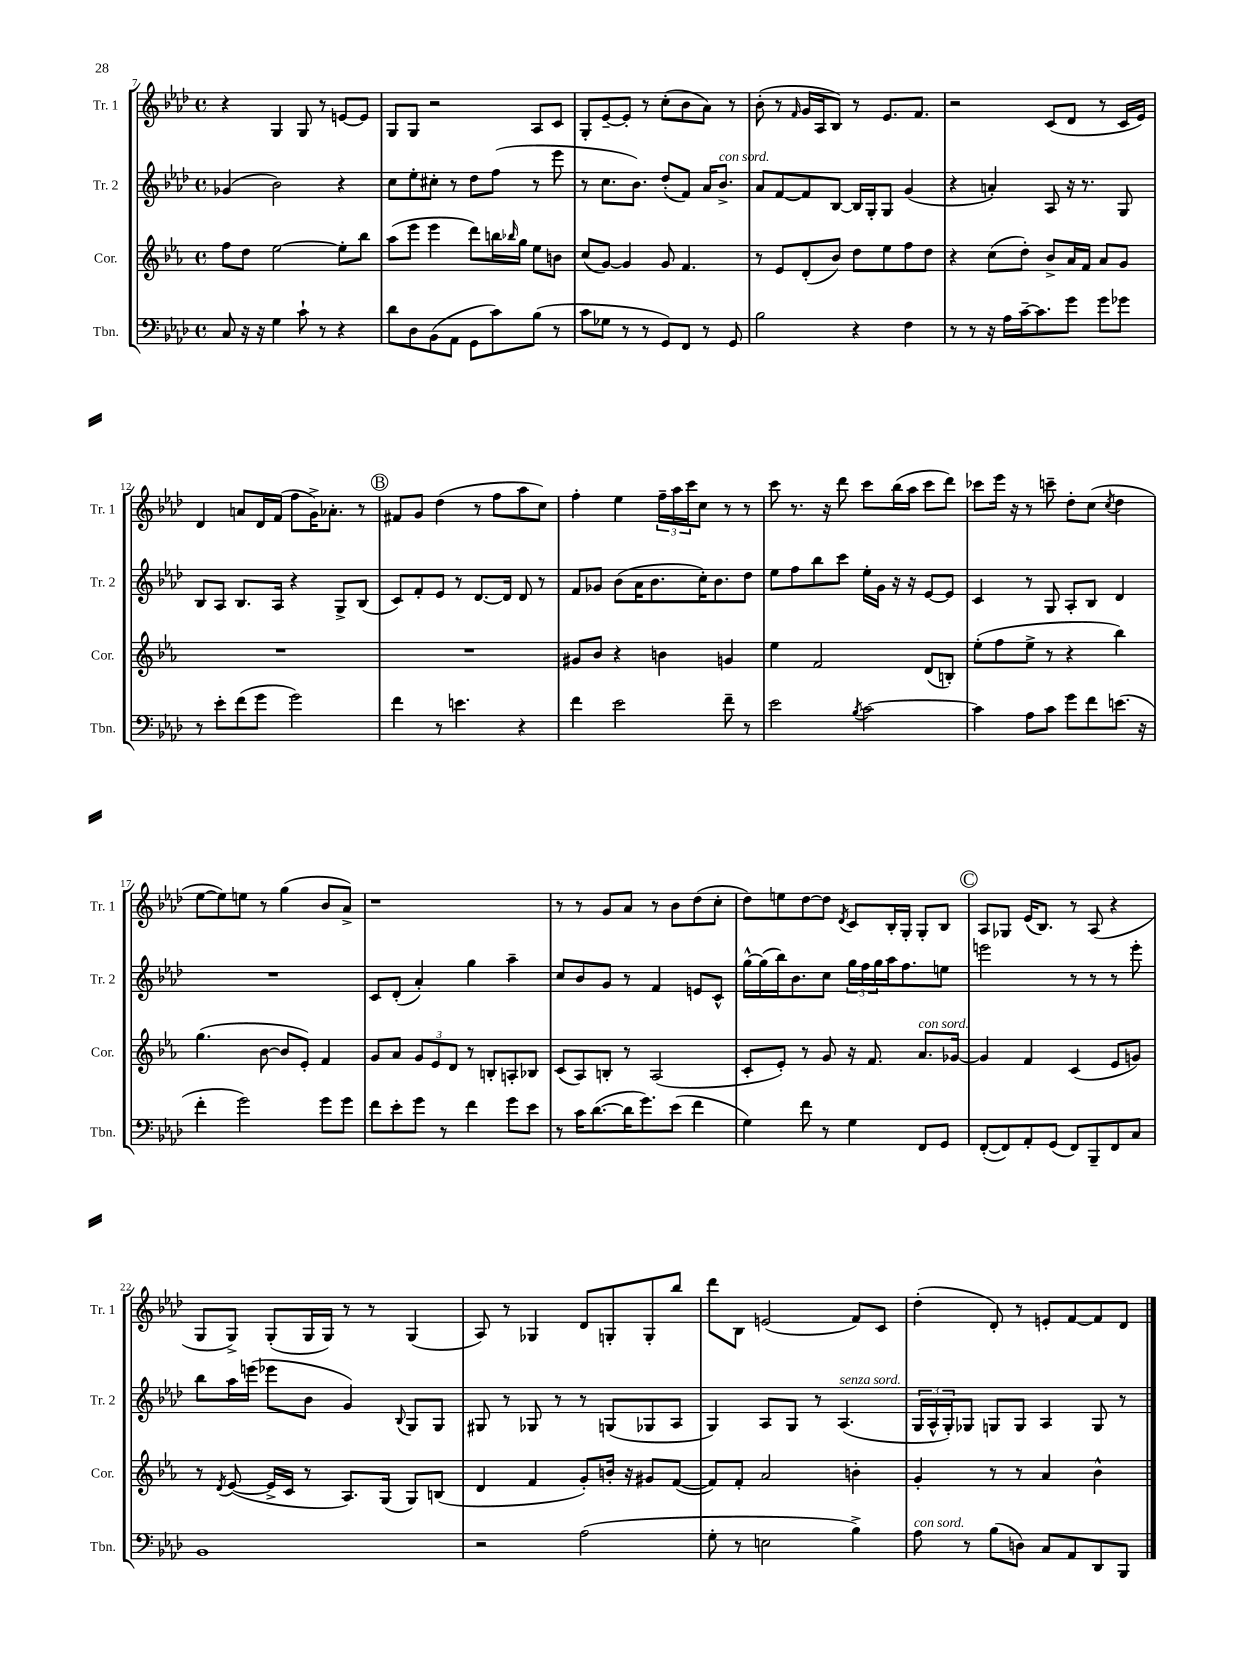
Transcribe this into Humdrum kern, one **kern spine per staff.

**kern	**kern	**kern	**kern
*part4	*part3	*part2	*part1
*staff4	*staff3	*staff2	*staff1
*I"Tbn.	*I"Cor.	*I"Tr. 2	*I"Tr. 1
*I'Tbn.	*I'Cor.	*I'Tr. 2	*I'Tr. 1
*clefF4	*clefG2	*clefG2	*clefG2
*k[b-e-a-d-]	*k[b-e-a-]	*k[b-e-a-d-]	*k[b-e-a-d-]
*M4/4	*M4/4	*M4/4	*M4/4
*met(c)	*met(c)	*met(c)	*met(c)
=7	=7	=7	=7
8C/	8ff\L	(4g-X/	4r
16r	8dd\J	.	.
16r	.	.	.
4G\	[2ee-\	2b-\)	4G/
8c`\	.	.	8G/
8r	.	.	8r
4r	8ee-'\L]	4r	[8en/L
.	8bb-\J	.	8e/J]
=8	=8	=8	=8
8d-\L	(8aa-\L	8cc\L	8G/L
8D-\	8eee-\J	8ee-'\	8G/J
(8BB-\	4eee-\	8cc#X'\J	2r
8AA-\J	.	8r	.
8GG\L	8ddd\L)	8dd-\L	.
8c\)	16bbn\L	(8ff\J	.
.	16qqbb-X/	.	.
.	16gg\JJ	.	.
(8B-\J	8ee-\L	8r	8A-/L
8r	8bn\J	8eee-\	8c/J
=9	=9	=9	=9
8c\L	(8cc/L	8r	8G'/L
8G-X\J	[8g/J)	8.cc\L	[8e-~/
8r	4g/]	.	8e-'/J]
.	.	8.b-\J)	.
8r	.	.	8r
8GG/L)	8g/	(8dd-'/L	(8cc'\L
8FF/J	4.f/	8f/J)	8b-\
8r	.	16a-/KL	8a-\J)
!	!	!LO:TX:a:i:t=con sord.	!
.	.	8.b-^/J	.
8GG/	.	.	8r
=10	=10	=10	=10
2B-\	8r	8a-/L	(8b-'\
.	8e-/L	[8f/	8r
.	.	.	16qqf/
.	(8d'/	8f/]	16g/LL
.	.	.	16A-/J
.	8b-/J)	[8B-/J	8B-/J)
4r	8dd\L	16B-/LL]	8r
.	.	16G'/J	.
.	8ee-\	8G/J	8.e-/L
4F\	8ff\	(4g/	.
.	.	.	8.f/J
.	8dd\J	.	.
=11	=11	=11	=11
8r	4r	4r	2r
8r	.	.	.
16r	(8cc\L	4an'/)	.
16A-\LL	.	.	.
[16c~\J	8dd'\J)	.	.
8.c\]	.	.	.
.	8b-^/L	8A-/	(8c/L
8g\J	16a-/L	16r	8d-/J
.	16f/JJ	8.r	.
8g\L	8a-/L	.	8r
8g-X\J	8g/J	8G/	16c/LL
.	.	.	16e-/JJ)
!!LO:LB:g=z
=12	=12	=12	=12
8r	1r	8B-/L	4d-/
8e-'\L	.	8A-/J	.
(8f\	.	8.B-/L	8an/L
8g\J	.	.	16d-/L
.	.	16A-/Jk	(16f/JJ
2g\)	.	4r	8ff\L
.	.	.	16g^\K)
.	.	.	8.a-X'\J
.	.	8G^/L	.
.	.	(8B-/J	8r
!!LO:REH:place=s1:t=B
=13	=13	=13	=13
4f\	1r	8c/L)	8f#X/L
.	.	8f'/	8g/J
8r	.	8e-/J	(4dd-\
4.en\	.	8r	.
.	.	[8.d-/L	8r
.	.	.	8ff\L
.	.	16d-/Jk]	.
4r	.	8d-/	8aa-\
.	.	8r	8cc\J)
=14	=14	=14	=14
4f\	8g#X/L	8f/L	4ff'\
.	8b-/J	8g-X/J	.
2e-\	4r	(8b-\L	4ee-\
.	.	16a-\K	.
.	.	8.b-\	.
.	4bn\	.	24ff~\LL
.	.	.	24aa-\
.	.	.	24ccc\J
.	.	16cc'\K)	8cc\J
.	.	8.b-\	.
8f~\	4gn/	.	8r
8r	.	8dd-\J	8r
=15	=15	=15	=15
2e-\	4ee-\	8ee-\L	8ccc\
.	.	8ff\	8.r
.	2f/	8bb-\	.
.	.	.	16r
.	.	8ccc\J	8ddd-\
8qB-/	.	.	.
[2c\	.	16ee-'\LL	8ccc\L
.	.	16g\JJ	.
.	.	16r	(16bb-\L
.	.	16r	16aa-\JJ
.	(8d/L	[8e-/L	8ccc\L
.	8Bn'/J)	8e-/J]	8ddd-\J)
=16	=16	=16	=16
4c\]	(8ee-'\L	4c/	8ccc-X\L
.	8ff\	.	16eee-\Jk
.	.	.	16r
8A-\L	8ee-^\J	8r	8r
8c\J	8r	8G/	8cccn~\
8g\L	4r	8A-'/L	8dd-'\L
8f\	.	8B-/J	(8cc\J
.	.	.	8qcc/
(8.en\J	4bb-\)	4d-/	4dd-\
16r	.	.	.
!!LO:LB:g=z
=17	=17	=17	=17
4f'\	(4.gg\	1r	[8ee-\L
.	.	.	8ee-\])
2g\)	.	.	8een\J
.	[8b-\	.	8r
.	8b-/L]	.	(4gg\
.	8e-'/J)	.	.
8g\L	4f/	.	8b-/L
8g\J	.	.	8a-^/J)
=18	=18	=18	=18
8f\L	8g/L	8c/L	1r
8e-'\	8a-/J	(8d-'/J	.
8g\J	12g/L	4a-'/)	.
.	12e-/	.	.
8r	.	.	.
.	12d/J	.	.
4f\	8r	4gg\	.
.	8Bn'/L	.	.
8g\L	8An'/	4aa-~\	.
8e-\J	8B-X/J	.	.
=19	=19	=19	=19
8r	(8c/L	8cc/L	8r
16c\KL	8A-/)	8b-/	8r
([8.d-\	.	.	.
.	8Bn'/J	8g/J	8g/L
16d-\K]	8r	8r	8a-/J
8.g\)	.	.	.
.	(2A-/	4f/	8r
(8e-\J	.	.	8b-\L
4f\	.	8en/L	(8dd-\
.	.	8c^^/J	8cc'\J
=20	=20	=20	=20
4G\)	8c'/L	[16gg^^\LL	8dd-\L)
.	.	(16gg\]	.
.	8e-'/J)	16bb-\J)	8een\
.	.	8.b-\	.
8f\	8r	.	[8dd-\
8r	8g/	8cc\J	8dd-\J]
.	.	.	8qd-/
4G\	16r	24gg\LL	8c/L
.	.	24ff\	.
.	8.f/	.	.
.	.	24gg\	.
.	.	16aa-\J	16B-'/L
.	.	8.ff\	16G'/JJ
!	!LO:TX:a:i:t=con sord.	!	!
8FF/L	8.a-/L	.	8G'/L
8GG/J	.	8een\J	8B-/J
.	[16g-X/Jk	.	.
!!LO:REH:place=s1:t=C
=21	=21	=21	=21
([8FF'/L	4g-/]	2eeen\	8A-/L
8FF/])	.	.	8G-X/J
8AA-'/	4f/	.	(16e-/KL
.	.	.	8.B-/J)
(8GG/J	.	.	.
8FF/L)	(4c/	8r	8r
8BBB-~/	.	8r	(8A-/
8FF/	8e-/L	8r	4r
8C/J	8gn/J)	8eee'\	.
!!LO:LB:g=z
=22	=22	=22	=22
1BB-	8r	8bb-\L	8G/L
.	8qd/	.	.
.	([8e-/	16aa-\L	8G^/J)
.	.	(16eeen\JJ	.
.	16e-^/LL]	8eee-X\L	(8G'/L
.	16c/JJ	.	.
.	8r	8b-\J	16G/L
.	.	.	16G/JJ)
.	8.A-/L)	4g/)	8r
.	.	.	8r
.	(16G/Jk	.	.
.	.	8qqB-/	.
.	8G/L)	8G/L	(4G/
.	(8Bn/J	8G/J	.
=23	=23	=23	=23
2r	4d/	8G#X/	8A-/)
.	.	8r	8r
.	4f/	8G-X/	4G-X/
.	.	8r	.
(2A-\	8g'/L)	8r	8d-/L
.	16bn'/Jk	(8Gn/L	8Gn'/
.	16r	.	.
.	8g#X/L	8G-X/	8G'/
.	([8f/J	8A-/J	8bb-/J
=24	=24	=24	=24
8G'\	8f/L])	4G/)	8ddd-\L
8r	8f'/J	.	8B-\J
2En\	2a-/	8A-/L	(2en/
.	.	8G/J	.
.	.	8r	.
!	!	!LO:TX:a:i:t=senza sord.	!
.	.	(4.A-/	.
4B-^\)	4bn'\	.	8f/L)
.	.	.	8c/J
=25	=25	=25	=25
!LO:TX:a:i:t=con sord.	!	!	!
8A-\	4g'/	24G/LL	(4dd-'\
.	.	24A-^^/	.
.	.	24G'/J)	.
8r	.	8G-X/J	.
(8B-\L	8r	8Gn/L	8d-'/)
8Dn\J)	8r	8G/J	8r
8C/L	4a-/	4A-/	8en'/L
8AA-/	.	.	[8f/
8DD-/	4b-^^\	8G/	8f/]
8BBB-/J	.	8r	8d-/J
==	==	==	==
*-	*-	*-	*-
